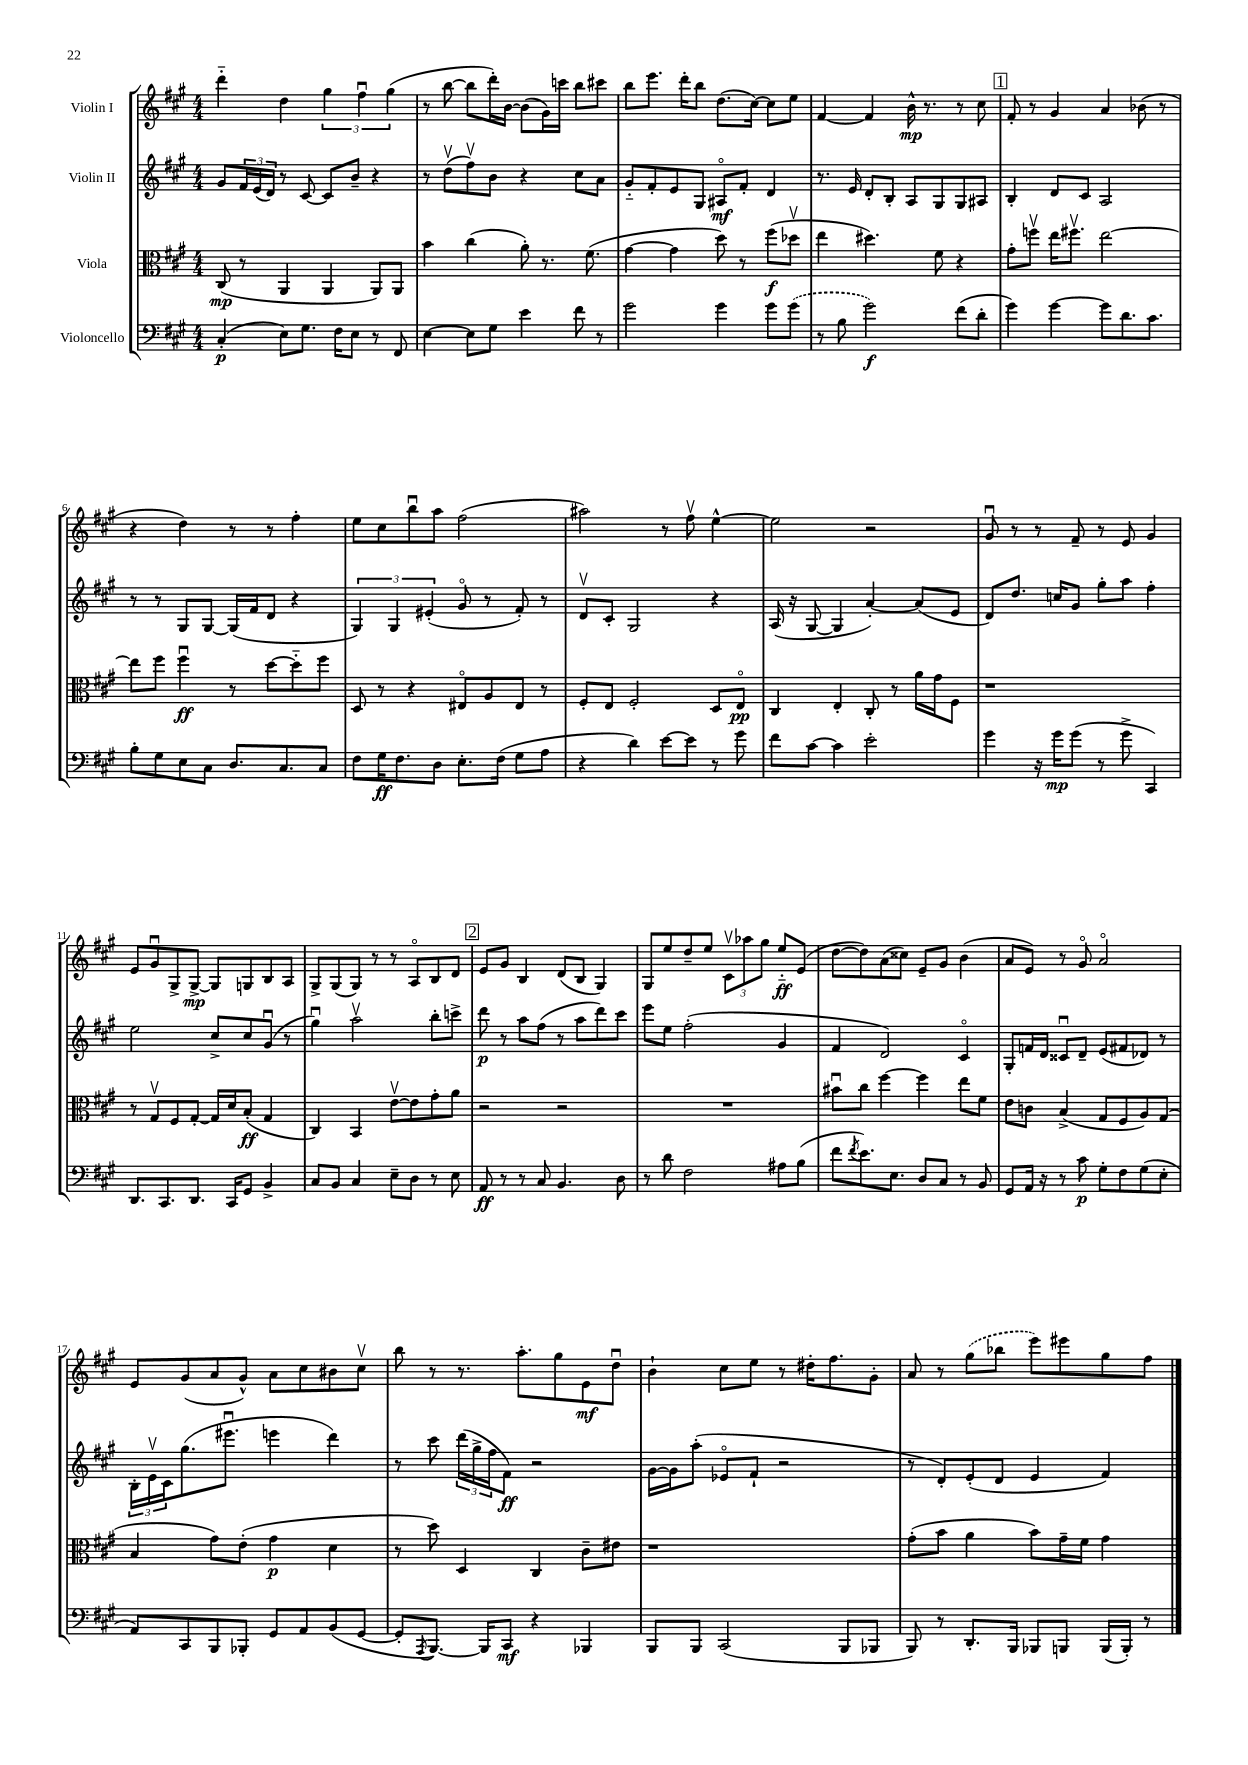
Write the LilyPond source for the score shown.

<<
\new StaffGroup <<
\new Staff = "s0" \with { instrumentName = "Violin I" } {
    \clef treble \key a \major \numericTimeSignature \time 4/4
    d'''4-_ d''4 \tuplet 3/2 { gis''4 fis''4\downbow gis''4( } |
    r8 b''8~ b''8 d'''16-.) b'16~ b'8( gis'16) c'''16 b''8 cis'''8 |
    b''8 e'''8. d'''16-. b''8 d''8.( cis''16~) cis''8 e''8 |
    fis'4~ fis'4 b'16-^\mp r8. r8 cis''8 |
    \mark \markup { \box "1" } fis'8-. r8 gis'4 a'4 bes'8( r8 |
    r4 d''4) r8 r8 fis''4-. |
    e''8 cis''8 b''8\downbow a''8 fis''2( |
    ais''2) r8 fis''8\upbow e''4~-^ |
    e''2 r2 |
    gis'8\downbow r8 r8 fis'8-- r8 e'8 gis'4 |
    e'8 gis'8\downbow gis8-> gis8~->\mp gis8 g8 b8 a8 |
    gis8-> gis8( gis8) r8 r8 a8\flageolet b8 d'8 |
    \mark \markup { \box "2" } e'8 gis'8 b4 d'8( b8 gis4) |
    gis8 e''8 d''8-- e''8 \tuplet 3/2 { cis'8\upbow aes''8 gis''8 } e''8-_\ff e'8( |
    d''8~ d''8) a'8( cisis''8) e'8-- gis'8 b'4( |
    a'8 e'8) r8 gis'8\flageolet a'2\flageolet |
    e'8 gis'8( a'8 gis'8-^) a'8 cis''8 bis'8 cis''8\upbow |
    b''8 r8 r8. a''8.-. gis''8 e'8\mf d''8\downbow |
    b'4-! cis''8 e''8 r8 dis''16-. fis''8. gis'8-. |
    a'8 r8 \once \slurDashed gis''8( bes''8 e'''8) eis'''8 gis''8 fis''8 \bar "|." |
}
\new Staff = "s1" \with { instrumentName = "Violin II" } {
    \clef treble \key a \major \numericTimeSignature \time 4/4
    gis'8 \tuplet 3/2 { fis'16 e'16( d'16) } r8 cis'8~ cis'8 b'8-- r4 |
    r8 d''8\upbow( fis''8\upbow) b'8 r4 cis''8 a'8 |
    gis'8-_ fis'8-. e'8 gis8 ais8\flageolet\mf fis'8-. d'4 |
    r8. e'16 d'8-. b8-. a8 gis8 gis8 ais8 |
    \mark \markup { \box "1" } b4-. d'8 cis'8 a2 |
    r8 r8 gis8 gis8~ gis16( fis'16 d'8 r4 |
    \tuplet 3/2 { gis4) gis4 eis'4-.( } gis'8\flageolet r8 fis'8-.) r8 |
    d'8\upbow cis'8-. gis2 r4 |
    a16( r16 gis8~ gis4 a'4~-.) a'8( e'8 |
    d'8) d''8. c''16 gis'8 gis''8-. a''8 fis''4-. |
    e''2 cis''8-> cis''8 gis'8\downbow( r8 |
    gis''4\downbow) a''2\upbow b''8-. c'''8-> |
    \mark \markup { \box "2" } d'''8\p r8 a''8 fis''8( r8 a''8 d'''8) cis'''8 |
    e'''8 e''8 fis''2-.( gis'4 |
    fis'4 d'2) cis'4\flageolet |
    gis8-. f'16 d'16 cisis'8\downbow d'8-- e'8( fis'8 des'8) r8 |
    \tuplet 3/2 { b16-. e'16\upbow cis'16 } gis''8.( eis'''8.\downbow e'''4 d'''4) |
    r8 cis'''8 \tuplet 3/2 { d'''16( gis''16-> fis''16 } fis'8\ff) r2 |
    gis'16~ gis'16 a''8-.( ees'8\flageolet fis'8-! r2 |
    r8 d'8-.) e'8-.( d'8 e'4 fis'4) \bar "|." |
}
\new Staff = "s2" \with { instrumentName = "Viola" } {
    \clef alto \key a \major \numericTimeSignature \time 4/4
    cis8\mp( r8 a,4 a,4 a,8) a,8 |
    b'4 cis''4( a'8-.) r8. fis'8.( |
    gis'4~ gis'4 d''8) r8 fis''8\f( des''8\upbow |
    e''4 dis''4.) fis'8 r4 |
    \mark \markup { \box "1" } gis'8-. f''8\upbow e''16 fis''8.\upbow e''2~ |
    e''8 fis''8 fis''4\downbow\ff r8 d''8~ d''8-_ fis''8 |
    d8 r8 r4 eis8\flageolet a8 eis8 r8 |
    fis8-. e8 fis2-. d8 e8\flageolet\pp |
    cis4 e4-. cis8-. r8 a'16 gis'16 fis8 |
    r1 |
    r8 gis8\upbow fis8 gis8~-. gis16 d'16 b8-.\ff( gis4 |
    cis4) b,4 e'8~\upbow e'8 gis'8-. a'8 |
    \mark \markup { \box "2" } r2 r2 |
    R1 |
    bis'8\downbow cis''8 fis''4~ fis''4 e''8 fis'8 |
    e'8 c'8 b4->( gis8 fis8 a8) gis8( |
    b4 gis'8) e'8-.( gis'4\p d'4 |
    r8 d''8) d4 cis4 cis'8-- eis'8 |
    r1 |
    gis'8-.( b'8 a'4 b'8) gis'16-- fis'16 gis'4 \bar "|." |
}
\new Staff = "s3" \with { instrumentName = "Violoncello" } {
    \clef bass \key a \major \numericTimeSignature \time 4/4
    cis4-.\p( e8) gis8. fis16 e8 r8 fis,8 |
    e4~ e8 gis8 e'4 fis'8 r8 |
    gis'2 gis'4 gis'8 \once \slurDashed gis'8( |
    r8 b8 gis'2\f) fis'8( d'8-. |
    \mark \markup { \box "1" } gis'4) gis'4~ gis'8 d'8. cis'8. |
    b8-. gis8 e8 cis8 d8. cis8. cis8 |
    fis8 gis16\ff fis8. d8 e8.-. fis16( gis8 a8 |
    r4 d'4) e'8~ e'8 r8 gis'8 |
    fis'8 cis'8~ cis'4 e'2-. |
    gis'4 r16 gis'16\mp gis'8( r8 gis'8-> cis,4) |
    d,8. cis,8. d,8. cis,16 gis,8 b,4-> |
    cis8 b,8 cis4 e8-- d8 r8 e8 |
    \mark \markup { \box "2" } a,8\ff r8 r8 cis8 b,4. d8 |
    r8 d'8 fis2 ais8 b8( |
    fis'8 \acciaccatura { fis'8 } e'8.) e8. d8 cis8 r8 b,8 |
    gis,8 a,16 r16 r8 cis'8\p gis8-. fis8 gis8( e8-. |
    a,8) cis,8 b,,8 bes,,8-. gis,8 a,8 b,8( gis,8~ |
    gis,8-. \acciaccatura { a,,8 } b,,8.~) b,,16 cis,8\mf r4 bes,,4 |
    b,,8 b,,8 cis,2( b,,8 bes,,8 |
    b,,8) r8 d,8.-. b,,16 bes,,8 b,,8 b,,16( b,,16-.) r8 \bar "|." |
}
>>
>>
